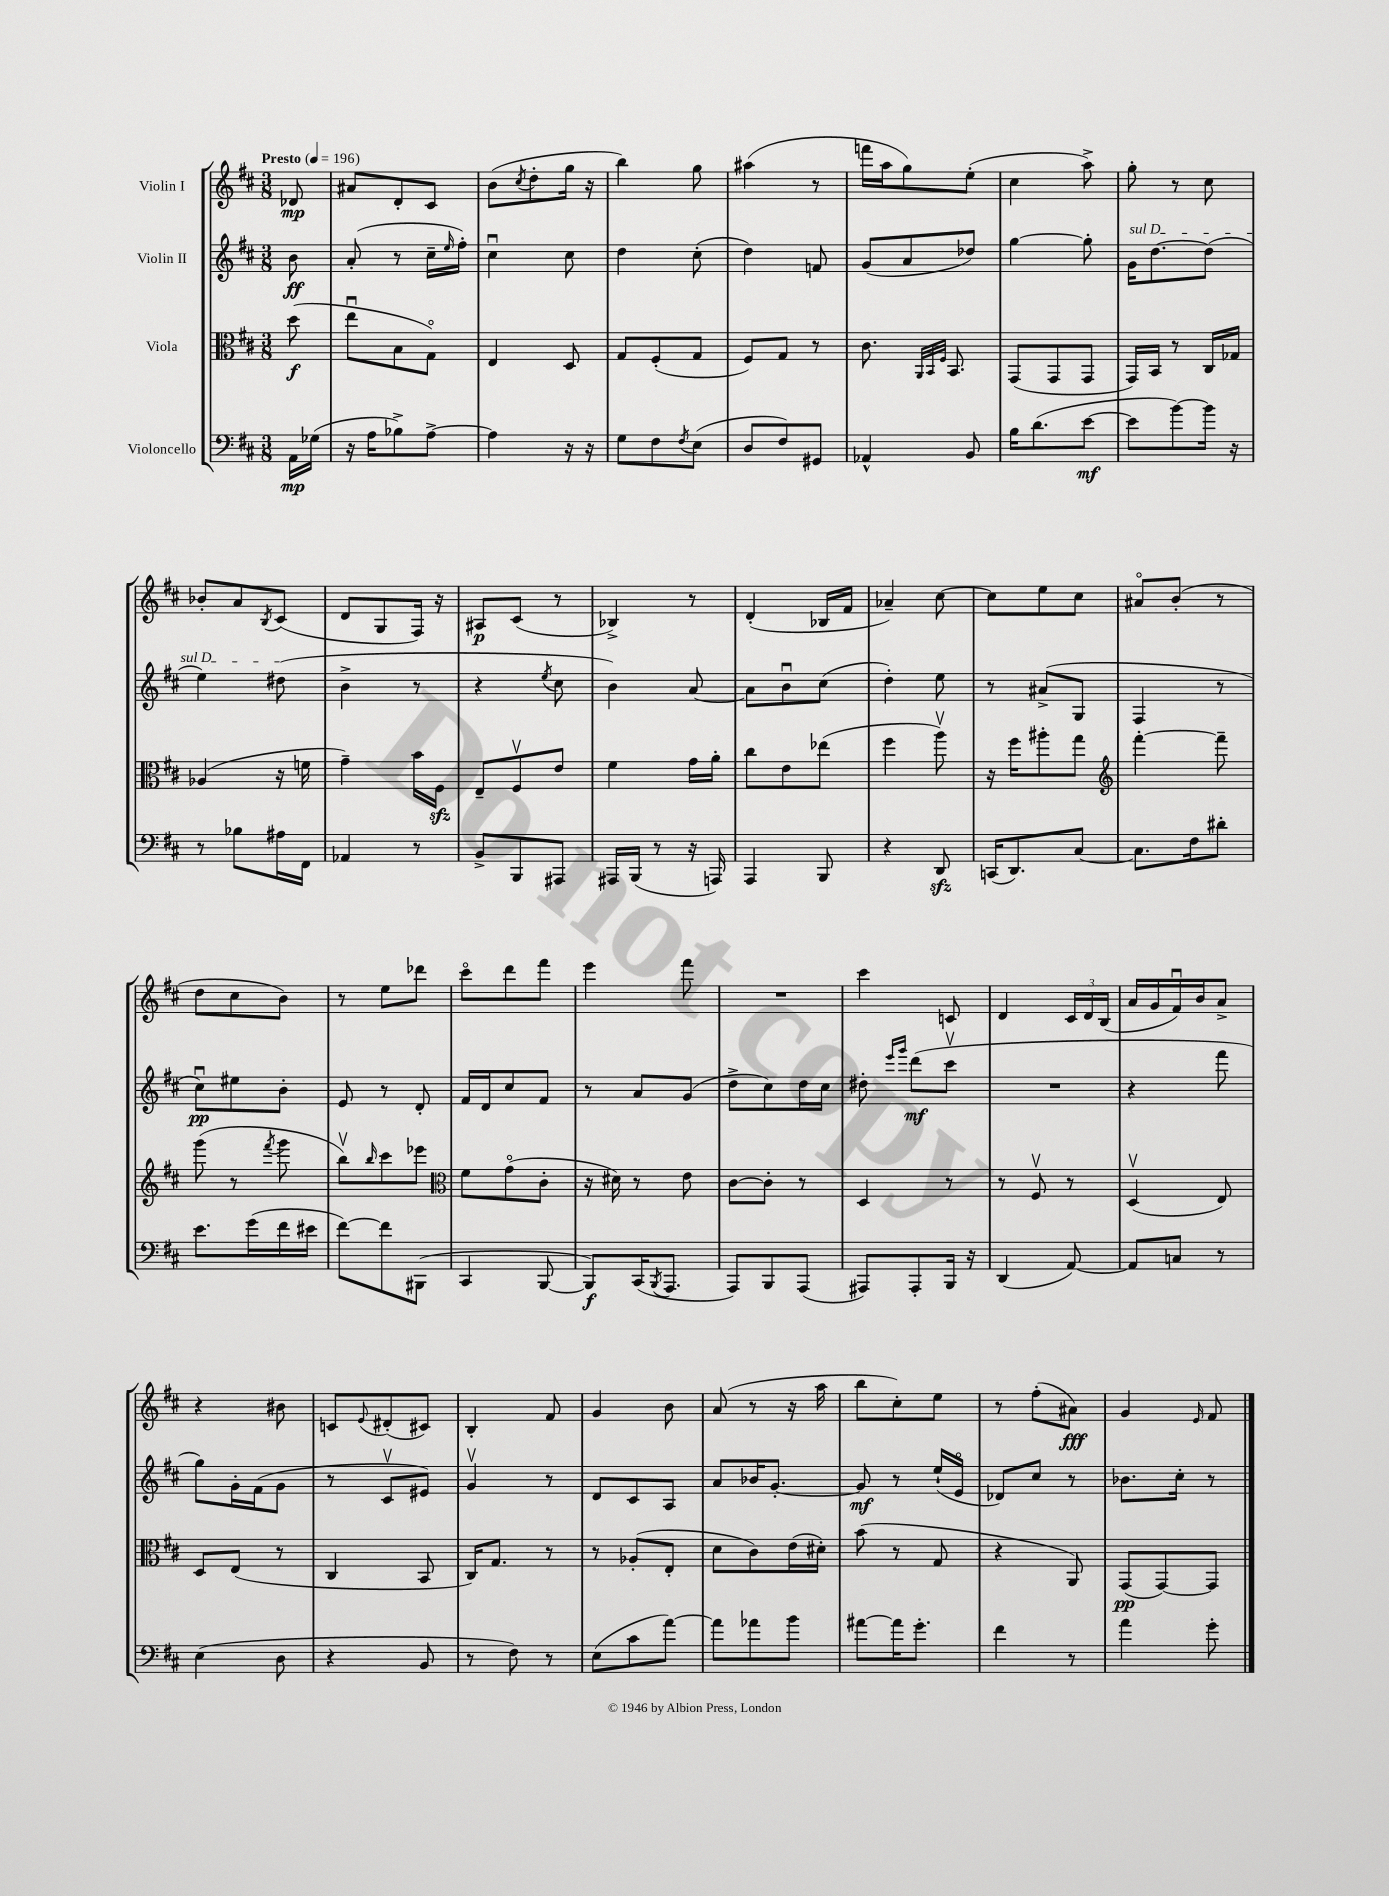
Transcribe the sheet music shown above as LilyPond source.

<<
\new StaffGroup <<
\new Staff = "s0" \with { instrumentName = "Violin I" } {
    \clef treble \key d \major \numericTimeSignature \time 3/8 \partial 8 \tempo "Presto" 4 = 196
    des'8\mp |
    ais'8 d'8-. cis'8 |
    b'8( \acciaccatura { cis''8 } d''8-. g''16 r16 |
    b''4) g''8 |
    ais''4( r8 |
    f'''16 a''16 g''8) e''8-.( |
    cis''4 a''8->) |
    g''8-. r8 cis''8 |
    bes'8-. a'8 \acciaccatura { b8 } cis'8( |
    d'8 g8 fis16) r16 |
    ais8\p cis'8( r8 |
    bes4->) r8 |
    d'4-.( bes16 fis'16 |
    aes'4--) cis''8~ |
    cis''8 e''8 cis''8 |
    ais'8\flageolet b'8-.( r8 |
    d''8 cis''8 b'8) |
    r8 e''8 des'''8 |
    cis'''8\flageolet d'''8 fis'''8 |
    e'''4 fis'''8 |
    R4. |
    cis'''4 c'8 |
    d'4 \tuplet 3/2 { cis'16 d'16 b16( } |
    a'16 g'16 fis'16\downbow) b'16 a'8-> |
    r4 bis'8 |
    c'8 \appoggiatura { e'8 } dis'8-.( cis'8) |
    b4-. fis'8 |
    g'4 b'8 |
    a'8( r8 r16 a''16 |
    b''8 cis''8-.) e''8 |
    r8 fis''8-.( ais'8\fff) |
    g'4 \grace { e'16 } fis'8 \bar "|." |
}
\new Staff = "s1" \with { instrumentName = "Violin II" } {
    \clef treble \key d \major \numericTimeSignature \time 3/8 \partial 8
    b'8\ff |
    a'8-.( r8 cis''16-- \grace { e''16 } fis''16-.) |
    cis''4\downbow cis''8 |
    d''4 cis''8-.( |
    d''4) f'8 |
    g'8( a'8 des''8) |
    g''4~ g''8-. |
    \once \override TextSpanner.bound-details.left.text = \markup { \italic "sul D" } g'16\startTextSpan d''8.~ d''8( |
    e''4) dis''8\stopTextSpan( |
    b'4-> r8 |
    r4 \acciaccatura { e''8 } cis''8 |
    b'4) a'8~ |
    a'8 b'8\downbow cis''8( |
    d''4-.) e''8 |
    r8 ais'8->( g8 |
    fis4 r8 |
    cis''8\downbow\pp) eis''8 b'8-. |
    e'8 r8 d'8-. |
    fis'16 d'16 cis''8 fis'8 |
    r8 a'8 g'8( |
    d''8-> cis''8) d''16 cis''16 |
    dis''8-. \grace { e'''16 g'''16 } d'''8\mf( cis'''8\upbow |
    R4. |
    r4 fis'''8 |
    g''8) g'16-. fis'16( g'8 |
    r8 cis'8\upbow eis'8) |
    g'4\upbow r8 |
    d'8 cis'8 a8 |
    a'8 bes'16 g'8.~-. |
    g'8\mf r8 e''16-!( e'16\flageolet |
    des'8) cis''8 r8 |
    bes'8. cis''16-. r8 \bar "|." |
}
\new Staff = "s2" \with { instrumentName = "Viola" } {
    \clef alto \key d \major \numericTimeSignature \time 3/8 \partial 8
    d''8\f( |
    e''8\downbow b8 g8\flageolet) |
    e4 d8 |
    g8 fis8-.( g8 |
    fis8) g8 r8 |
    cis'8. \grace { a,32 b,32 fis32 } b,8. |
    g,8( g,8 g,8 |
    g,16) b,16 r8 cis16 ges16 |
    aes4( r16 f'16 |
    g'4--) b'16 fis16\sfz |
    e8-- fis8\upbow e'8 |
    fis'4 g'16 a'16-. |
    cis''8 e'8 ees''8( |
    fis''4 a''8\upbow) |
    r16 fis''16 ais''8-. g''8 |
    \clef treble fis'''4~-. fis'''8-- |
    g'''8( r8 \acciaccatura { fis'''8 } g'''8 |
    b''8\upbow) \grace { b''16 } cis'''8 ees'''8 |
    \clef alto fis'8 g'8\flageolet( cis'8-. |
    r16 dis'16) r8 e'8 |
    cis'8~ cis'8-. r8 |
    d4 r8 |
    r8 fis8\upbow r8 |
    d4\upbow( e8) |
    d8 e8( r8 |
    cis4 b,8 |
    cis16) g8. r8 |
    r8 aes8-.( e8-. |
    d'8 cis'8) e'16( dis'16-.) |
    b'8( r8 g8 |
    r4 a,8) |
    g,8\pp( g,8~) g,8 \bar "|." |
}
\new Staff = "s3" \with { instrumentName = "Violoncello" } {
    \clef bass \key d \major \numericTimeSignature \time 3/8 \partial 8
    a,16\mp ges16( |
    r16 a16 bes8->) a8~-> |
    a4 r16 r16 |
    g8 fis8 \acciaccatura { fis8 } e8( |
    d8 fis8) gis,8 |
    aes,4-^ b,8 |
    b16 d'8.( e'8~\mf |
    e'8 b'8~) b'16 r16 |
    r8 bes8 ais16 fis,16 |
    aes,4 r8 |
    b,8-> b,,8 ais,,8 |
    ais,,16 b,,16( r8 r16 a,,16) |
    a,,4 b,,8 |
    r4 d,8\sfz |
    c,16( d,8.) cis8~ |
    cis8. fis16 dis'8-. |
    e'8. g'16( fis'16 eis'16 |
    fis'8~) fis'8 bis,,8( |
    cis,4 b,,8~ |
    b,,8\f) cis,16( \acciaccatura { b,,8 } a,,8. |
    a,,8) b,,8 a,,8( |
    ais,,8) ais,,8-. b,,16 r16 |
    d,4( a,8~) |
    a,8 c8 r8 |
    e4( d8 |
    r4 b,8 |
    r8 fis8) r8 |
    e8( cis'8 a'8~) |
    a'8 aes'8 b'8 |
    ais'8~ ais'16 g'8.-. |
    fis'4 r8 |
    a'4 g'8-. \bar "|." |
}
>>
>>
\layout { \context { \Score \remove "Bar_number_engraver" } }
